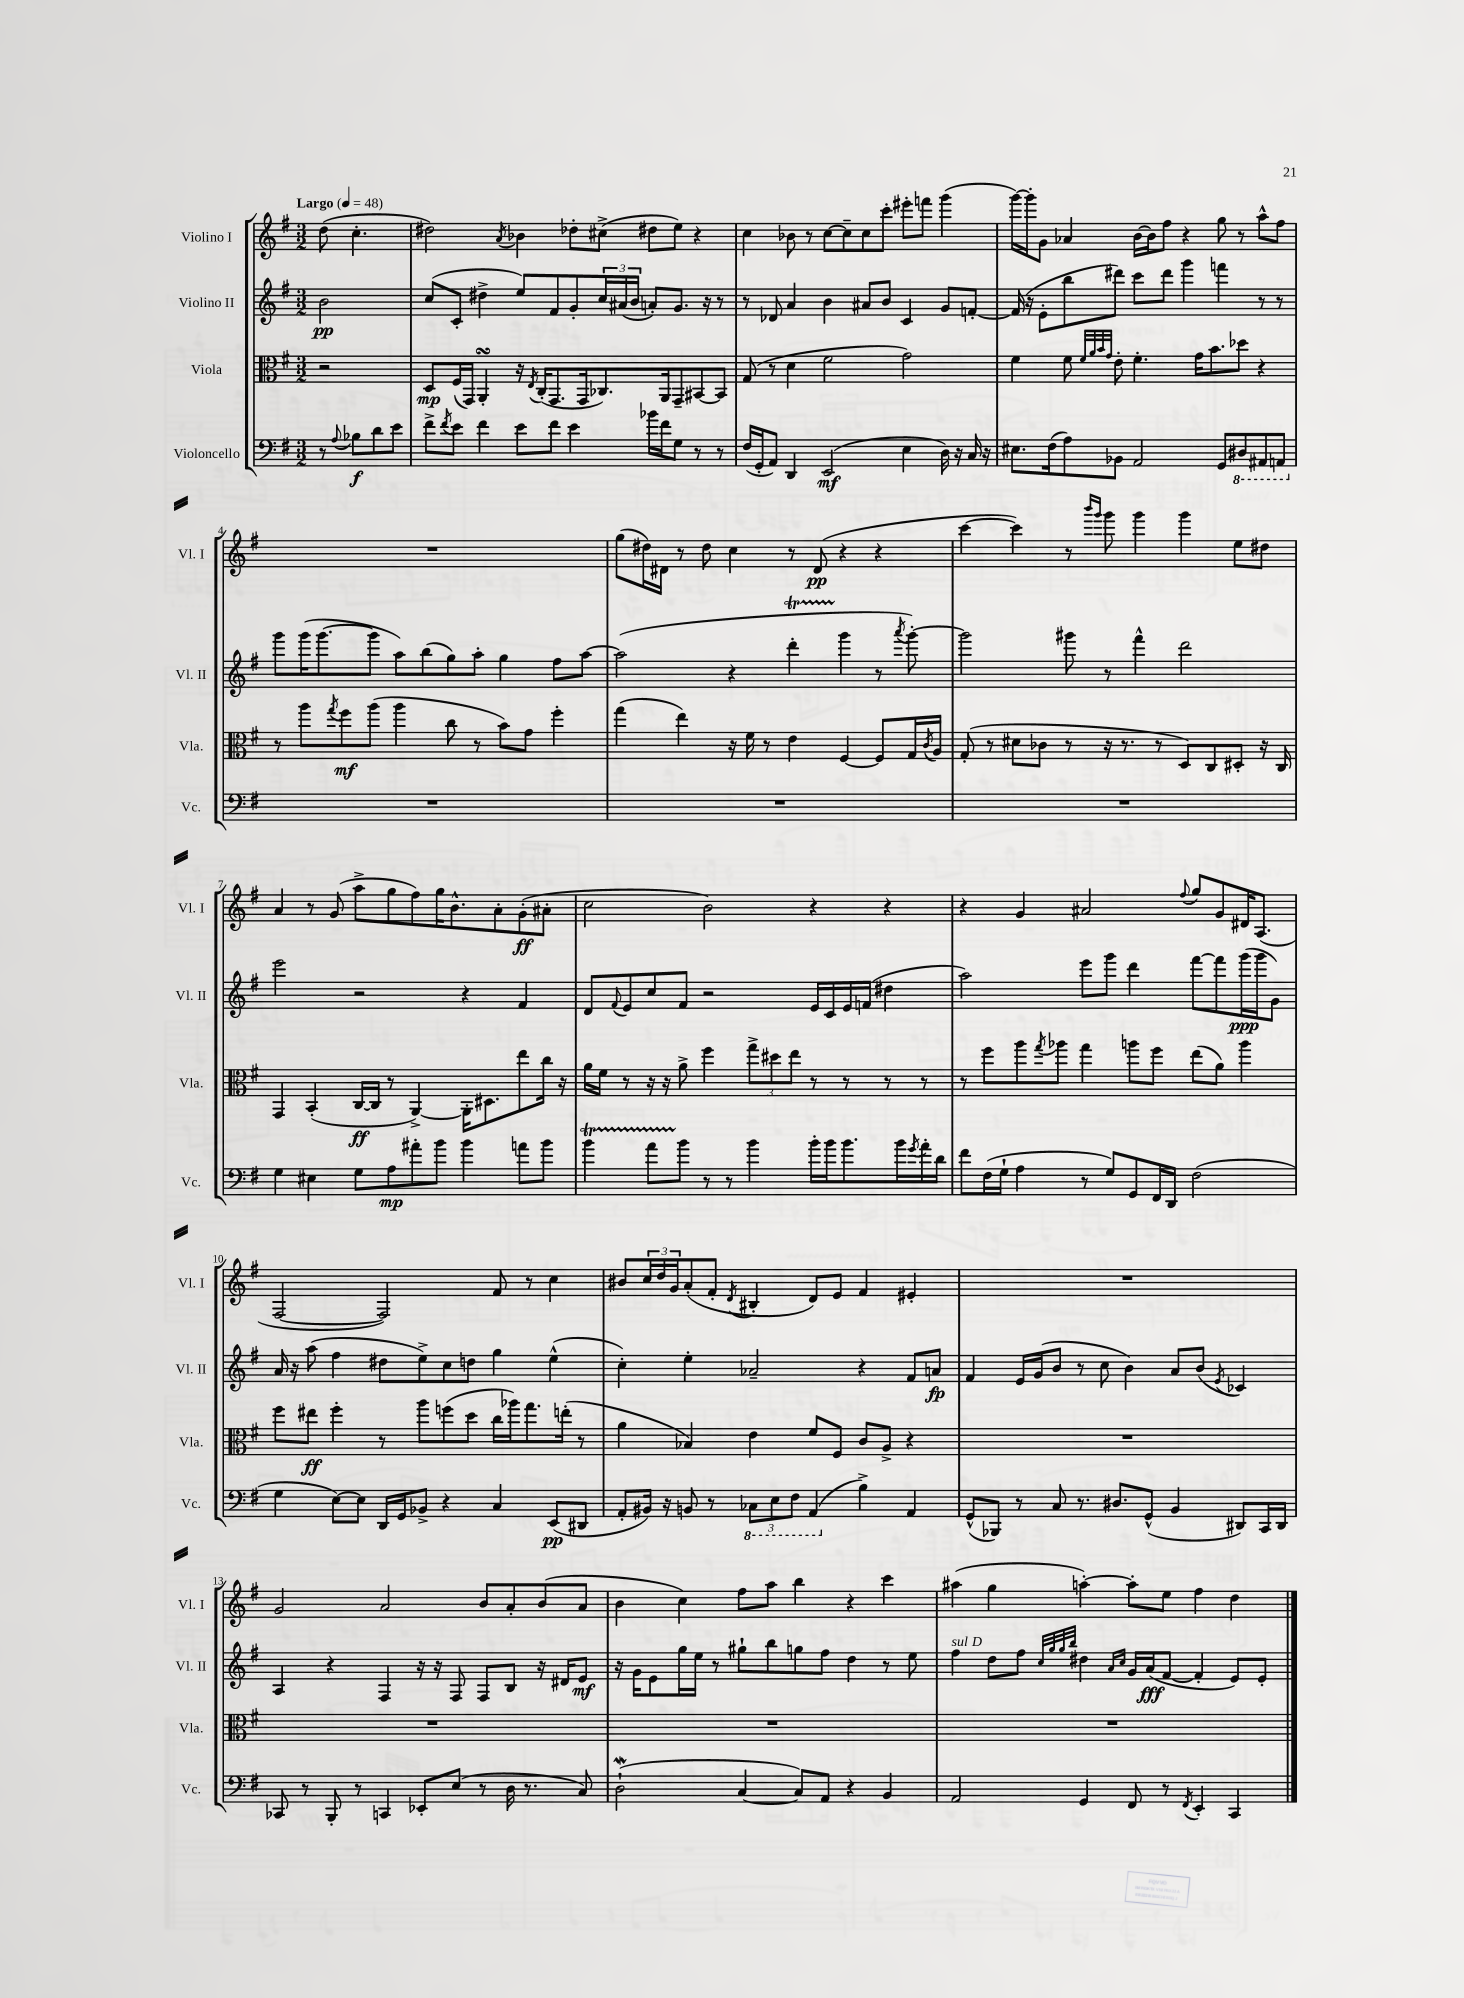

**kern	**dynam	**kern	**dynam	**kern	**dynam	**kern	**dynam
*part4	*part4	*part3	*part3	*part2	*part2	*part1	*part1
*staff4	*staff4	*staff3	*staff3	*staff2	*staff2	*staff1	*staff1
*I"Violoncello	*	*I"Viola	*	*I"Violino II	*	*I"Violino I	*
*I'Vc.	*	*I'Vla.	*	*I'Vl. II	*	*I'Vl. I	*
*clefF4	*	*clefC3	*	*clefG2	*	*clefG2	*
*k[f#]	*	*k[f#]	*	*k[f#]	*	*k[f#]	*
*M3/2	*	*M3/2	*	*M3/2	*	*M3/2	*
*MM48	*	*MM48	*	*MM48	*	*MM48	*
=	=	=	=	=	=	=	=
!	!	!	!	!	!	!LO:TX:a:B:t=Largo	!
8r	.	2r	.	2b\	pp	(8dd\	.
8qqA/	.	.	.	.	.	.	.
8B-X\L	f	.	.	.	.	4.cc'\	.
8d\	.	.	.	.	.	.	.
8e\J	.	.	.	.	.	.	.
=1	=1	=1	=1	=1	=1	=1	=1
8f#^\L	.	8D/L	mp	(8cc/L	.	2dd#X\)	.
8qf#/	.	.	.	.	.	.	.
8e\J	.	(16F#/L	.	8c'/J	.	.	.
.	.	16GG/JJ)	.	.	.	.	.
4f#\	.	4AAsSSS'/	.	4dd#X^\	.	.	.
.	.	.	.	.	.	8qa/	.
8e\L	.	16r	.	8ee/L)	.	4b-X\	.
.	.	8qE/	.	.	.	.	.
.	.	(16C'/KL	.	.	.	.	.
8f#\J	.	8.GG/	.	8f#/	.	.	.
4e\	.	.	.	8g'/	.	8dd-X'\L	.
.	.	16GG/k	.	.	.	.	.
.	.	8.C-X/)	.	24cc/L	.	(8cc#X^\J	.
.	.	.	.	(24a#X/	.	.	.
.	.	.	.	24b/JJ	.	.	.
16b-X\LL	.	.	.	8an'/L)	.	8dd#X\L	.
16f#\J	.	16AA/k	.	.	.	.	.
8G\J	.	8GG~/	.	8.g/J	.	8ee\J)	.
8r	.	[8BB#X/	.	.	.	4r	.
.	.	.	.	16r	.	.	.
8r	.	8BB#/J]	.	8r	.	.	.
=2	=2	=2	=2	=2	=2	=2	=2
(16F#/LL	.	(8G/	.	8r	.	4cc\	.
16GG'/J	.	.	.	.	.	.	.
8AA/J)	.	8r	.	8d-X/	.	.	.
4DD/	.	4d\	.	4a/	.	8b-X\	.
.	.	.	.	.	.	8r	.
(2EE/	mf	2f#\	.	4b\	.	[8cc\L	.
.	.	.	.	.	.	8cc~\]	.
.	.	.	.	8a#X/L	.	8cc\	.
.	.	.	.	8b/J	.	8ccc'\J	.
4E\	.	2g\)	.	4c/	.	8eee#X'\L	.
.	.	.	.	.	.	8fffn\J	.
16D\)	.	.	.	8g/L	.	(4ggg\	.
16r	.	.	.	.	.	.	.
16C/	.	.	.	[8fn'/J	.	.	.
16r	.	.	.	.	.	.	.
=3	=3	=3	=3	=3	=3	=3	=3
8.E#X\L	.	4f#\	.	(16f/]	.	[16ggg\LL)	.
.	.	.	.	16r	.	16ggg'\J]	.
.	.	.	.	8e'\L	.	8g\J	.
(16F#\k	.	.	.	.	.	.	.
8A\)	.	8f#\	.	8bb\	.	4a-X/	.
.	.	32qqf#/LLL	.	.	.	.	.
.	.	32qqa/	.	.	.	.	.
.	.	32qqb/	.	.	.	.	.
.	.	32qqg/JJJ	.	.	.	.	.
8BB-X\J	.	8e'\	.	8ddd#X\J)	.	.	.
2AA/	.	4.f#'\	.	8ccc\L	.	[16b\LL	.
.	.	.	.	.	.	16b\J]	.
.	.	.	.	8ddd#\J	.	8ff#\J	.
.	.	.	.	4ggg\	.	4r	.
.	.	16g\KL	.	.	.	.	.
.	.	8.b\	.	.	.	.	.
8GG/L	.	.	.	4fffn\	.	8gg\	.
*8ba	*	*	*	*	*	*	*
8DD#X/	.	8dd-X\J	.	.	.	8r	.
8AAA#X/	.	4r	.	8r	.	8aa^^\L	.
8AAAn/J	.	.	.	8r	.	8ff#\J	.
!!LO:LB:g=z
=4	=4	=4	=4	=4	=4	=4	=4
*X8ba	*	*	*	*	*	*	*
1.r	.	8r	.	8ggg\L	.	1.r	.
.	.	8aa\L	.	(16ggg\K	.	.	.
.	.	.	.	[8.ggg\	.	.	.
.	.	8qgg/	.	.	.	.	.
.	.	8ff#\	mf	.	.	.	.
.	.	(8aa\J	.	8ggg\J]	.	.	.
.	.	4aa\	.	8aa\L)	.	.	.
.	.	.	.	(8bb\	.	.	.
.	.	8cc\	.	8gg\)	.	.	.
.	.	8r	.	8aa'\J	.	.	.
.	.	8b\L)	.	4gg\	.	.	.
.	.	8g\J	.	.	.	.	.
.	.	4ff#'\	.	8ff#\L	.	.	.
.	.	.	.	[8aa\J	.	.	.
=5	=5	=5	=5	=5	=5	=5	=5
1.r	.	(4gg\	.	(2aa\]	.	(8gg\L	.
.	.	.	.	.	.	16dd#X\L)	.
.	.	.	.	.	.	16d#X\JJ	.
.	.	4ee\)	.	.	.	8r	.
.	.	.	.	.	.	8dd#\	.
.	.	16r	.	4r	.	4cc\	.
.	.	16f#\	.	.	.	.	.
.	.	8r	.	.	.	.	.
.	.	4e\	.	4dddT'\	.	8r	.
.	.	.	.	.	.	(8d#/	pp
.	.	[4F#/	.	4ggg\	.	4r	.
.	.	8F#/L]	.	8r	.	4r	.
.	.	.	.	8qaaa/	.	.	.
.	.	16G/L	.	[8ggg'\)	.	.	.
.	.	8qc/	.	.	.	.	.
.	.	16A/JJ	.	.	.	.	.
=6	=6	=6	=6	=6	=6	=6	=6
1.r	.	(8G'/	.	2ggg\]	.	[4ccc\	.
.	.	8r	.	.	.	.	.
.	.	8d#X\L	.	.	.	4ccc\])	.
.	.	8c-X\J	.	.	.	.	.
.	.	8r	.	8ggg#X\	.	8r	.
.	.	.	.	.	.	16qqbbb/LL	.
.	.	.	.	.	.	16qqggg/JJ	.
.	.	16r	.	8r	.	8ggg\	.
.	.	8.r	.	.	.	.	.
.	.	.	.	4fff#^^\	.	4ggg\	.
.	.	8r	.	.	.	.	.
.	.	8D/L)	.	2ddd\	.	4ggg\	.
.	.	8C/	.	.	.	.	.
.	.	8D#X'/J	.	.	.	8ee\L	.
.	.	16r	.	.	.	8dd#X\J	.
.	.	16C/	.	.	.	.	.
!!LO:LB:g=z
=7	=7	=7	=7	=7	=7	=7	=7
4G\	.	4GG/	.	2eee\	.	4a/	.
4E#X\	.	(4BB'/	.	.	.	8r	.
.	.	.	.	.	.	(8g/	.
8G\L	.	[16C/LL	ff	2r	.	8aa^\L	.
.	.	16C/JJ]	.	.	.	.	.
8A\	mp	8r	.	.	.	8gg\	.
8a#X'\	.	[4AA^/)	.	.	.	8ff#\)	.
8b\J	.	.	.	.	.	16gg\K	.
.	.	.	.	.	.	8.b^^\	.
4b\	.	16AA'\KL]	.	4r	.	.	.
.	.	8.D#X\	.	.	.	.	.
.	.	.	.	.	.	8a'\	.
8an\L	.	8ee\	.	4f#/	.	(8g'\	ff
8b\J	.	16cc\Jk	.	.	.	8a#X'\J	.
.	.	16r	.	.	.	.	.
=8	=8	=8	=8	=8	=8	=8	=8
4bt\	.	16a\LL	.	8d/L	.	2cc\	.
.	.	16f#\JJ	.	.	.	.	.
.	.	.	.	8qqf#/	.	.	.
.	.	8r	.	8e/	.	.	.
8aTTT\L	.	16r	.	8cc/	.	.	.
.	.	16r	.	.	.	.	.
8b\J	.	8a^\	.	8f#/J	.	.	.
8r	.	4ff#\	.	2r	.	2b\)	.
8r	.	.	.	.	.	.	.
4b\	.	12gg^\L	.	.	.	.	.
.	.	12dd#X\	.	.	.	.	.
.	.	12ee\J	.	.	.	.	.
16b'\LL	.	8r	.	16e/LL	.	4r	.
16b\J	.	.	.	16c/	.	.	.
8.b\	.	8r	.	16e/	.	.	.
.	.	.	.	(16fn/JJ	.	.	.
.	.	8r	.	4dd#X\	.	4r	.
16b\L	.	.	.	.	.	.	.
8qg/	.	.	.	.	.	.	.
16a'\	.	8r	.	.	.	.	.
16d\JJ	.	.	.	.	.	.	.
=9	=9	=9	=9	=9	=9	=9	=9
8f#\L	.	8r	.	2aa\)	.	4r	.
(16F#\L	.	8ff#\L	.	.	.	.	.
16G`\JJ	.	.	.	.	.	.	.
4A\	.	8aa\	.	.	.	4g/	.
.	.	8qgg/	.	.	.	.	.
.	.	8aa-X\J	.	.	.	.	.
8r	.	4gg\	.	8eee\L	.	2a#X/	.
8G/L)	.	.	.	8ggg\J	.	.	.
8GG/	.	8aan\L	.	4ddd\	.	.	.
16FF#/L	.	8ff#\J	.	.	.	.	.
16DD/JJ	.	.	.	.	.	.	.
.	.	.	.	.	.	8qqff#/	.
(2F#\	.	(8ee\L	.	[8fff#\L	.	8gg/L	.
.	.	8a\J)	.	8fff#\]	.	8g/	.
.	.	4aa\	.	(16ggg\L	ppp	16d#X/K	.
.	.	.	.	16ggg\J	.	(8.A/J	.
.	.	.	.	8g\J)	.	.	.
!!LO:LB:g=z
=10	=10	=10	=10	=10	=10	=10	=10
4G\	.	8ff#\L	.	16a/	.	[2F#/	.
.	.	.	.	16r	.	.	.
.	.	8ee#X\J	ff	(8aa\	.	.	.
[8E\L)	.	4ff#'\	.	4ff#\	.	.	.
8E\J]	.	.	.	.	.	.	.
16DD/LL	.	8r	.	8dd#X\L	.	2F#/])	.
16GG/J	.	.	.	.	.	.	.
8BB-X^/J	.	8aa\L	.	8ee^\)	.	.	.
4r	.	(8ffn\	.	8cc\	.	.	.
.	.	8dd\J	.	8ddn\J	.	.	.
4C/	.	16cc\LL	.	4gg\	.	8f#/	.
.	.	16aa-X\J)	.	.	.	.	.
.	.	8.gg\	.	.	.	8r	.
(8EE/L	pp	.	.	(4ee^^\	.	4cc\	.
.	.	(16een'\Jk	.	.	.	.	.
8DD#X/J	.	8r	.	.	.	.	.
=11	=11	=11	=11	=11	=11	=11	=11
8AA'/L	.	4a\	.	4cc'\)	.	8b#X/L	.
16BB#X/Jk)	.	.	.	.	.	24cc/L	.
.	.	.	.	.	.	24dd/	.
16r	.	.	.	.	.	.	.
.	.	.	.	.	.	24g/J	.
8BBn/	.	4B-X/)	.	4ee'\	.	(8a'/	.
8r	.	.	.	.	.	8f#'/J	.
.	.	.	.	.	.	8qd/	.
*8ba	*	*	*	*	*	*	*
12CC-X\L	.	4e\	.	2a-X~/	.	4B#X'/	.
12EE\	.	.	.	.	.	.	.
12FF#\J	.	.	.	.	.	.	.
(4AAA/	.	8f#/L	.	.	.	8d/L)	.
.	.	8F#/J	.	.	.	8e/J	.
*X8ba	*	*	*	*	*	*	*
4B^\)	.	8c/L	.	4r	.	4f#/	.
.	.	8A^/J	.	.	.	.	.
4AA/	.	4r	.	8f#/L	.	4e#X'/	.
.	.	.	.	8an/J	fp	.	.
=12	=12	=12	=12	=12	=12	=12	=12
(8GG^^/L	.	1.r	.	4f#/	.	1.r	.
8BBB-X/J)	.	.	.	.	.	.	.
8r	.	.	.	16e/LL	.	.	.
.	.	.	.	(16g/J	.	.	.
8C/	.	.	.	8b/J	.	.	.
8.r	.	.	.	8r	.	.	.
.	.	.	.	8cc\	.	.	.
8.D#X/L	.	.	.	.	.	.	.
.	.	.	.	4b\)	.	.	.
(8GG^^/J	.	.	.	.	.	.	.
4BB/	.	.	.	8a/L	.	.	.
.	.	.	.	(8b/J	.	.	.
.	.	.	.	8qe/	.	.	.
8DD#X/L)	.	.	.	4c-X/)	.	.	.
16CC/L	.	.	.	.	.	.	.
16DD#/JJ	.	.	.	.	.	.	.
!!LO:LB:g=z
=13	=13	=13	=13	=13	=13	=13	=13
8CC-X/	.	1.r	.	4A/	.	2g/	.
8r	.	.	.	.	.	.	.
8BBB'/	.	.	.	4r	.	.	.
8r	.	.	.	.	.	.	.
4CCn/	.	.	.	4F#/	.	2a/	.
8EE-X'/L	.	.	.	16r	.	.	.
.	.	.	.	16r	.	.	.
(8E/J	.	.	.	8F#/	.	.	.
8r	.	.	.	8F#/L	.	8b/L	.
16D\	.	.	.	8B/J	.	8a'/	.
8.r	.	.	.	.	.	.	.
.	.	.	.	16r	.	(8b/	.
.	.	.	.	16d#X/KL	.	.	.
8C/)	.	.	.	8e/J	mf	8a/J	.
=14	=14	=14	=14	=14	=14	=14	=14
(2DW`\	.	1.r	.	16r	.	4b\	.
.	.	.	.	16g\KL	.	.	.
.	.	.	.	8e\	.	.	.
.	.	.	.	16gg\L	.	4cc\)	.
.	.	.	.	16ee\JJ	.	.	.
.	.	.	.	8r	.	.	.
[4C/	.	.	.	8gg#X`\L	.	8ff#\L	.
.	.	.	.	8bb\	.	8aa\J	.
8C/L])	.	.	.	8ggn\	.	4bb\	.
8AA/J	.	.	.	8ff#\J	.	.	.
4r	.	.	.	4dd\	.	4r	.
4BB/	.	.	.	8r	.	4ccc\	.
.	.	.	.	8ee\	.	.	.
=15	=15	=15	=15	=15	=15	=15	=15
!	!	!	!	!LO:TX:a:i:t=sul D	!	!	!
2AA/	.	1.r	.	4ff#\	.	(4aa#X\	.
.	.	.	.	8dd\L	.	4gg\	.
.	.	.	.	8ff#\J	.	.	.
.	.	.	.	32qqcc/LLL	.	.	.
.	.	.	.	32qqgg/	.	.	.
.	.	.	.	32qqgg/	.	.	.
.	.	.	.	32qqbb/JJJ	.	.	.
4GG/	.	.	.	4dd#X\	.	[4aan'\)	.
.	.	.	.	16qqa/LL	.	.	.
.	.	.	.	16qqcc/JJ	.	.	.
8FF#/	.	.	.	16g/LL	.	8aa'\L]	.
.	.	.	.	(16a/J	fff	.	.
8r	.	.	.	[8f#/J	.	8ee\J	.
8qFF#/	.	.	.	.	.	.	.
4EE'/	.	.	.	4f#'/]	.	4ff#\	.
4CC/	.	.	.	8e/L)	.	4dd\	.
.	.	.	.	8e'/J	.	.	.
==	==	==	==	==	==	==	==
*-	*-	*-	*-	*-	*-	*-	*-
